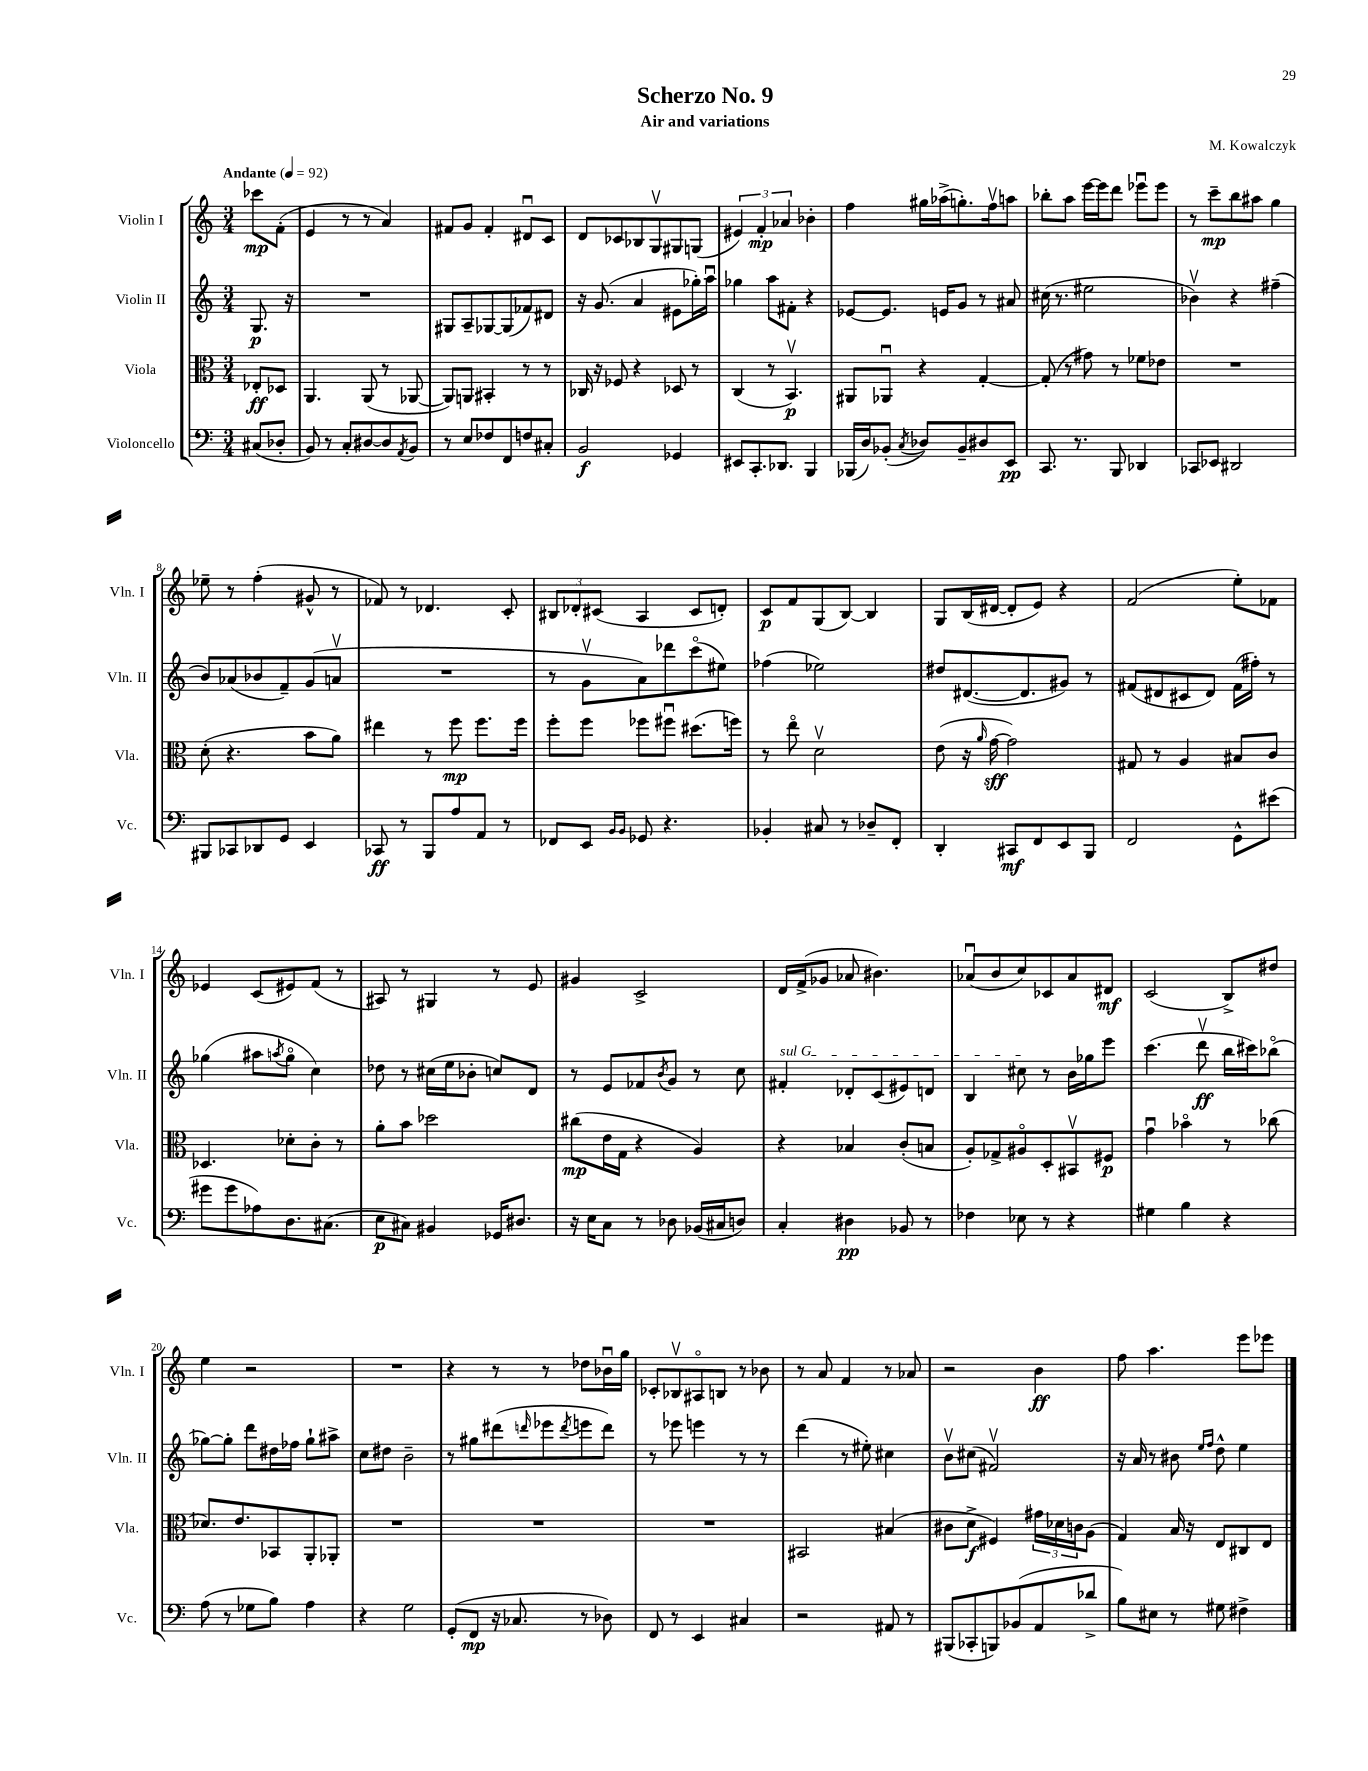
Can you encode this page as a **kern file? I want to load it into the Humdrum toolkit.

**kern	**kern	**kern	**kern
*staff4	*staff3	*staff2	*staff1
*clefF4	*clefC3	*clefG2	*clefG2
*k[]	*k[]	*k[]	*k[]
*M3/4	*M3/4	*M3/4	*M3/4
*MM92	*MM92	*MM92	*MM92
(8C#/L	8E-'/L	8.G/	8ccc-\L
8D-'/J	8D-/J	.	(8f'\J
.	.	16r	.
=	=	=	=
8BB/)	4.AA/	2.r	4e/
8r	.	.	.
8C'/L	.	.	8r
[8D#/	(8AA/	.	8r
8D#/]	8r	.	4a/)
8qAA/	.	.	.
8BB/J	[8AA-/	.	.
=	=	=	=
8r	8AA-/]L)	8G#/L	8f#/L
8E/L	8AA/J	8A~/	8g/J
8F-/	4BB#'/	[8G-/	4f#'/
8FF/	.	(8G-/]	.
8F/	8r	8f-/)	8d#u/L
8C#'/J	8r	8d#/J	8c/J
=	=	=	=
2BB/	16C-/	16r	8d/L
.	16r	(8.g/	.
.	8F-/	.	8c-/
.	4r	4a/	8B-/
.	.	.	8Gv/
4GG-/	8D-/	8e#\L	8G#/
.	8r	16gg-'\L)	(8G/J
.	.	16aau\JJ	.
=	=	=	=
8EE#/L	(4C/	4gg-\	6e#/)
8.CC'/	.	.	.
.	.	.	6f'/
.	8r	8aa\L	.
8.DD-/J	.	.	.
.	.	.	6a-/
.	4.BBv/)	8f#'\J	.
4BBB/	.	4r	4b-'\
=	=	=	=
(16BBB-/LL	8AA#/L	[8e-/L	4ff\
16D/J)	.	.	.
(8BB-'/J	8AA-u/J	8.e-/]J	.
8qC/	.	.	.
8D-/L)	4r	.	16gg#\LL
.	.	16e/LK	(16aa-^\J
8BB-~/	.	8g/J	8.gg'\)
8D#/	[4G'/	8r	.
.	.	.	16ffv\k
8EE/J	.	8a#/	8aa\J
=	=	=	=
8.CC/	(8G'/]	(16cc#\	8bb-'\L
.	.	8.r	.
.	8r	.	8aa\J
8.r	.	.	.
.	8g#\)	2ee#\	[16eee\LL
.	.	.	16eee\]J
8BBB/	8r	.	8ddd\J
4DD-/	8f-\L	.	8eee-u\L
.	8e-\J	.	8eee-\J
=	=	=	=
8CC-/L	2.r	4b-v\)	8r
8EE-/J	.	.	8ccc~\L
2DD#/	.	4r	8bb\
.	.	.	8aa#\J
.	.	(4ff#~\	4gg\
=	=	=	=
8BBB#/L	(8d'\	8b/L)	8ee-~\
8CC-/	4.r	(8a-/	8r
8DD-/	.	8b-/	(4ff'\
8GG/J	.	8f~/)	.
4EE/	8b\L	(8g/	8g#^^/
.	8a\J)	8av/J	8r
=	=	=	=
8CC-/	4ee#\	2.r	8f-/)
8r	.	.	8r
8BBB/L	8r	.	4.d-/
8A/	8ff\	.	.
8AA/J	8.ff\L	.	.
8r	.	.	8c'/
.	16ff\Jk	.	.
=	=	=	=
8FF-/L	8ff'\L	8r	12B#/L
.	.	.	12d-'/
8EE/J	8ff\J	8gv\L	.
.	.	.	(12c#/J
16qqBB/LL	.	.	.
16qqBB/JJ	.	.	.
8GG-/	8ff-\L	8a\)	4A/
4.r	8ff#u\J	8ddd-\	.
.	(8.dd#\L	(8ccco\	8c#/L
.	.	8ee#\J)	8d'/J)
.	16ff\Jk)	.	.
=	=	=	=
4BB-'/	8r	(4ff-\	8c/L
.	8eeo\	.	8f/
8C#/	2dv\	2ee-\)	(8G/
8r	.	.	[8B/J)
8D-~/L	.	.	4B/]
8FF'/J	.	.	.
=	=	=	=
4DD'/	(8e\	8dd#/L	8G/L
.	16r	([8.d#/	(16B/L
.	16qqa/	.	.
.	[16g\	.	[16d#/JJ
8CC#/L	2g\])	.	8d#'/]L
.	.	8.d#/]	.
8FF/	.	.	8e/J)
8EE/	.	8g#/J)	4r
8BBB/J	.	8r	.
=	=	=	=
2FF/	8G#/	(8f#/L	(2f/
.	8r	8d#/	.
.	4A/	8c#/	.
.	.	8d#/J)	.
8GG^^\L	8B#/L	(16f#\LL	8ee'\L)
.	.	16ff#'\JJ)	.
(8e#\J	8c/J	8r	8f-\J
=	=	=	=
8g#\L	4.D-/	(4gg-\	4e-/
8g#\	.	.	.
8A-\)	.	8aa#\L	(8c/L
.	.	8qaa/	.
8.D\	8d-'\L	8gg-o\J	8e#/)
.	8c'\J	4cc\)	(8f/J
(8.C#\J	.	.	.
.	8r	.	8r
=	=	=	=
8E\L	8a'\L	8dd-\	8A#/)
8C#\J)	8b\J	8r	8r
4BB#/	2dd-\	(16cc#\LL	4G#/
.	.	16ee\J	.
.	.	8b-'\J	.
16GG-/LK	.	8cc/L)	8r
8.D#/J	.	.	.
.	.	8d/J	8e/
=	=	=	=
16r	(8cc#\L	8r	4g#/
16E\LK	.	.	.
8C\J	16e\L	8e/L	.
.	16G\JJ	.	.
8r	4r	8f-/	2c^/
.	.	8qb/	.
8D-\	.	8g/J	.
(16BB-/LL	4A/)	8r	.
16C#/J	.	.	.
8D/J)	.	8cc\	.
=	=	=	=
4C'/	4r	4f#'/	16d/LL
.	.	.	(16f^/J
.	.	.	8g-/J
4D#\	4B-/	8d-'/L	8a-/
.	.	(8c/	4.b#\)
8BB-/	(8c'/L	8e#/)	.
8r	8B/J	8d/J	.
=	=	=	=
4F-\	8A'/L)	4B/	(8a-u/L
.	8G-^/	.	8b/
8E-\	8A#o/	8cc#\	8cc/)
8r	8D'/	8r	8c-/
4r	8BB#v/	16b\LL	8a-/
.	.	16gg-\J	.
.	8F#/J	8eee\J	8d#/J
=	=	=	=
4G#\	4gu\	(4.ccc\	(2c/
4B\	4b-o\	.	.
.	.	8dddv\	.
4r	8r	16bb\LL	8B^/L)
.	.	16ccc#\J)	.
.	(8cc-\	(8bb-o\J	8dd#/J
=	=	=	=
(8A\	8.d-/L)	[8gg-\L)	4ee\
8r	.	8gg-'\]J	.
.	8.e/	.	.
8G-\L	.	8ddd\L	2r
8B\J)	8BB-/	16dd#\L	.
.	.	16ff-\JJ	.
4A\	8AA'/	8gg-`\L	.
.	8AA-'/J	8aa#^\J	.
=	=	=	=
4r	2.r	8cc\L	2.r
.	.	8dd#\J	.
2G\	.	2b~\	.
=	=	=	=
(8GG'/L	2.r	8r	4r
8FF/J	.	8gg#\L	.
16r	.	(8ddd#\	8r
8.C-/	.	.	.
.	.	16qqddd/	.
.	.	8eee-\	8r
.	.	8qddd/	.
8r	.	8eee\	8dd-\L
8D-\)	.	8ddd\J)	16b-u\L
.	.	.	16gg\JJ
=	=	=	=
8FF/	2.r	8r	8c-'/L
8r	.	8eee-\	8B-v/
4EE/	.	4eee\	8A#o/
.	.	.	8B/J
4C#/	.	8r	8r
.	.	8r	8b-\
=	=	=	=
2r	2BB#/	(4ddd\	8r
.	.	.	8a/
.	.	8r	4f/
.	.	8ee#'\)	.
8AA#/	(4B#/	4cc#\	8r
8r	.	.	8a-/
=	=	=	=
(8BBB#/L	8c#\L	8bv\L	2r
8CC-'/	8d^\J	(8cc#\J	.
8BBB/)	4F#/)	2f#v/)	.
(8BB-/	.	.	.
8AA/	24g#\LL	.	4b\
.	24d-\	.	.
.	24c\J	.	.
8d-^/J	(8A\J	.	.
=	=	=	=
8B\L)	4G/)	16r	8ff\
.	.	16a/	.
8E#\J	.	8r	4.aa\
8r	16B/	8b#\	.
.	16r	.	.
.	.	16qqee/LL	.
.	.	16qqff/JJ	.
8G#\	8E/L	8dd^^\	.
4F#^\	8C#/	4ee\	8eee\L
.	8E/J	.	8eee-\J
==	==	==	==
*-	*-	*-	*-
